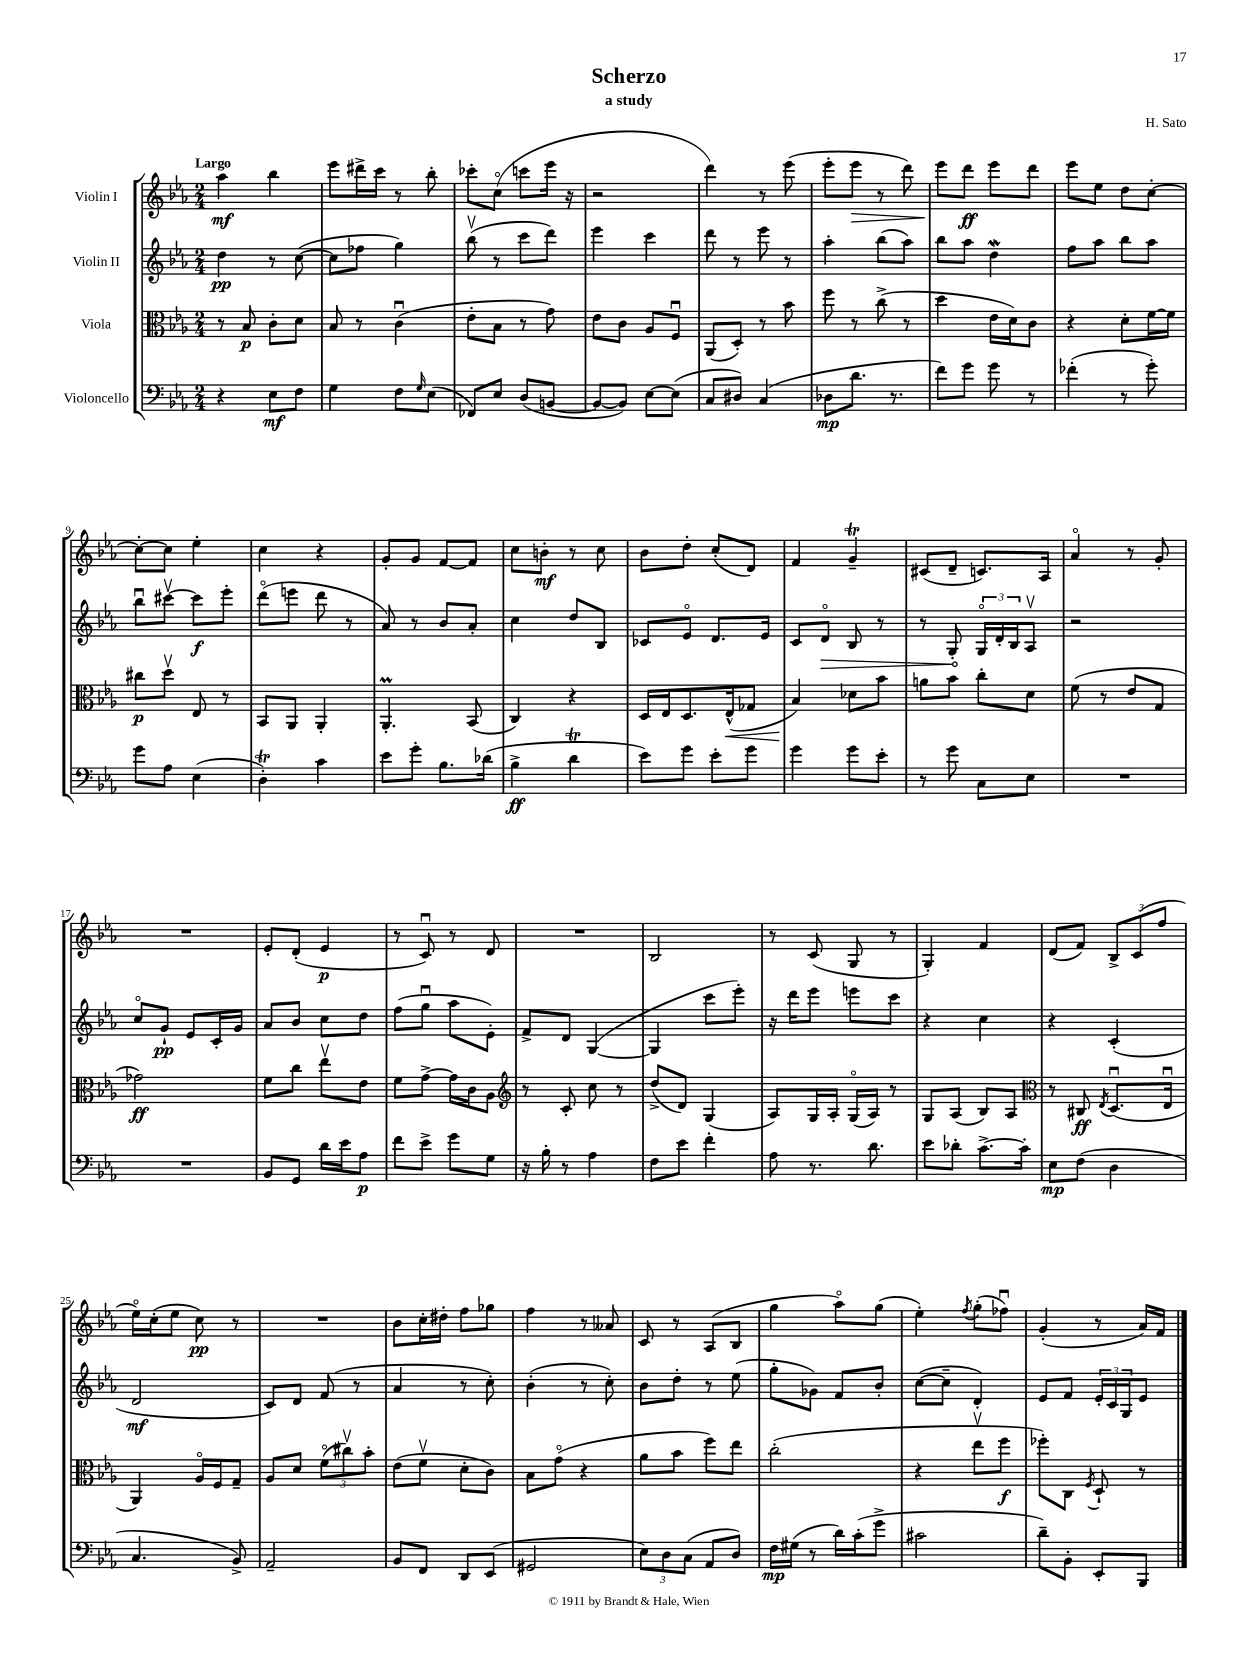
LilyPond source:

\header { title = "Scherzo" composer = "H. Sato" subtitle = "a study" }
<<
\new StaffGroup <<
\new Staff = "s0" \with { instrumentName = "Violin I" } {
    \clef treble \key ees \major \numericTimeSignature \time 2/4 \tempo "Largo"
    aes''4\mf bes''4 |
    ees'''8 dis'''16-> c'''16 r8 bes''8-. |
    ces'''8-. c''8\flageolet( c'''8 ees'''16 r16 |
    r2 |
    d'''4) r8 ees'''8( |
    ees'''8-. ees'''8\> r8 d'''8) |
    ees'''8\! d'''8\ff ees'''8 d'''8 |
    ees'''8 ees''8 d''8 c''8~-. |
    c''8~-. c''8 ees''4-. |
    c''4 r4 |
    g'8-. g'8 f'8~ f'8 |
    c''8 b'8-.\mf r8 c''8 |
    bes'8 d''8-. c''8-.( d'8) |
    f'4 g'4--\trill |
    cis'8( d'8-- c'8.) aes16 |
    aes'4\flageolet r8 g'8-. |
    R2 |
    ees'8-. d'8-.( ees'4\p |
    r8 c'8\downbow) r8 d'8 |
    R2 |
    bes2 |
    r8 c'8( g8 r8 |
    g4-.) f'4 |
    d'8( f'8) \tuplet 3/2 { bes8-> c'8( f''8 } |
    ees''16\flageolet) c''16-.( ees''8 c''8\pp) r8 |
    R2 |
    bes'8 c''16-. dis''16-. f''8 ges''8 |
    f''4 r8 aeses'8 |
    c'8 r8 aes8( bes8 |
    g''4 aes''8\flageolet) g''8( |
    ees''4-.) \acciaccatura { f''8 } g''8-.( fes''8\downbow) |
    g'4-.( r8 aes'16) f'16 \bar "|." |
}
\new Staff = "s1" \with { instrumentName = "Violin II" } {
    \clef treble \key ees \major \numericTimeSignature \time 2/4
    d''4\pp r8 c''8~( |
    c''8 fes''8 g''4) |
    bes''8\upbow( r8 c'''8 d'''8) |
    ees'''4 c'''4 |
    d'''8 r8 ees'''8 r8 |
    aes''4-. bes''8( aes''8) |
    bes''8 aes''8 d''4\mordent |
    f''8 aes''8 bes''8 aes''8 |
    bes''8\downbow cis'''8~\upbow cis'''8\f ees'''8-. |
    d'''8\flageolet( e'''8 d'''8 r8 |
    aes'8) r8 bes'8 aes'8-. |
    c''4 d''8 bes8 |
    ces'8 ees'8\flageolet d'8. ees'16 |
    c'8 \once \override Hairpin.circled-tip = ##t d'8\flageolet\> bes8 r8 |
    r8 g8-.\! \tuplet 3/2 { g16\flageolet d'16-. bes16 } aes8\upbow |
    r2 |
    c''8\flageolet g'8-!\pp ees'8 c'16-. g'16 |
    aes'8 bes'8 c''8 d''8 |
    f''8( g''8\downbow aes''8 ees'8-.) |
    f'8-> d'8 g4~( |
    g4 c'''8 ees'''8-.) |
    r16 d'''16 ees'''8 e'''8 c'''8 |
    r4 c''4 |
    r4 c'4-.( |
    d'2\mf |
    c'8) d'8 f'8( r8 |
    aes'4 r8 c''8-.) |
    bes'4-.( r8 c''8-.) |
    bes'8 d''8-. r8 ees''8( |
    g''8-. ges'8) f'8 bes'8-. |
    c''8~( c''8-- d'4-.) |
    ees'8 f'8 \tuplet 3/2 { ees'16-. c'16 g16 } ees'8 \bar "|." |
}
\new Staff = "s2" \with { instrumentName = "Viola" } {
    \clef alto \key ees \major \numericTimeSignature \time 2/4
    r8 bes8\p c'8-. d'8 |
    bes8 r8 c'4\downbow( |
    ees'8-. bes8 r8 g'8) |
    ees'8 c'8 aes8 f8\downbow |
    aes,8( d8-.) r8 bes'8 |
    f''8 r8 c''8->( r8 |
    d''4 ees'16 d'16) c'8 |
    r4 d'8-. f'16~ f'16 |
    cis''8\p d''8\upbow ees8 r8 |
    bes,8 aes,8 aes,4-. |
    aes,4.-.\prall bes,8( |
    c4) r4 |
    d16 ees16 d8. ees16-^\<( ges8 |
    bes4\!) des'8 bes'8 |
    a'8 bes'8 c''8-. d'8 |
    f'8( r8 ees'8 g8 |
    ges'2\ff) |
    f'8 c''8 ees''8\upbow ees'8 |
    f'8 g'8~-> g'16 c'16 aes8 |
    \clef treble r8 c'8-. c''8 r8 |
    d''8->( d'8) g4( |
    aes8) g16 aes16-. g16\flageolet( aes16) r8 |
    g8 aes8( bes8) aes8 |
    \clef alto r8 cis8\ff \acciaccatura { ees8 } d8.\downbow( ees16\downbow |
    aes,4) aes16\flageolet f16 g8-- |
    aes8 d'8 \tuplet 3/2 { f'8\flageolet( cis''8\upbow) bes'8-. } |
    ees'8( f'8\upbow d'8-. c'8) |
    bes8 g'8\flageolet( r4 |
    aes'8 bes'8 f''8) ees''8 |
    c''2-.( |
    r4 ees''8\upbow f''8\f |
    fes''8-.) c8 \acciaccatura { f8 } d8-! r8 \bar "|." |
}
\new Staff = "s3" \with { instrumentName = "Violoncello" } {
    \clef bass \key ees \major \numericTimeSignature \time 2/4
    r4 ees8\mf f8 |
    g4 f8 \grace { g16 } ees8( |
    fes,8) ees8 d8( b,8~ |
    b,8~ b,8) ees8~ ees8( |
    c8 dis8) c4( |
    des8\mp d'8. r8. |
    f'8) g'8 g'8 r8 |
    fes'4-.( r8 g'8-.) |
    g'8 aes8 ees4( |
    d4-.\trill) c'4 |
    ees'8 g'8-. bes8. des'16( |
    bes4->\ff d'4\trill |
    ees'8) g'8 ees'8-. g'8 |
    g'4 g'8 ees'8-. |
    r8 g'8 c8 ees8 |
    R2 |
    R2 |
    bes,8 g,8 d'16 ees'16 aes8\p |
    f'8 ees'8-> g'8 g8 |
    r16 bes16-. r8 aes4 |
    f8 ees'8 f'4-. |
    aes8 r8. d'8. |
    ees'8 des'8-. c'8.~-> c'16-. |
    ees8\mp f8( d4 |
    c4. bes,8->) |
    aes,2-- |
    bes,8 f,8 d,8 ees,8( |
    gis,2 |
    \tuplet 3/2 { ees8) d8 c8( } aes,8 d8) |
    f16\mp gis16( r8 d'16) c'16-.( g'8-> |
    cis'2 |
    d'8--) bes,8-. ees,8-. bes,,8 \bar "|." |
}
>>
>>
